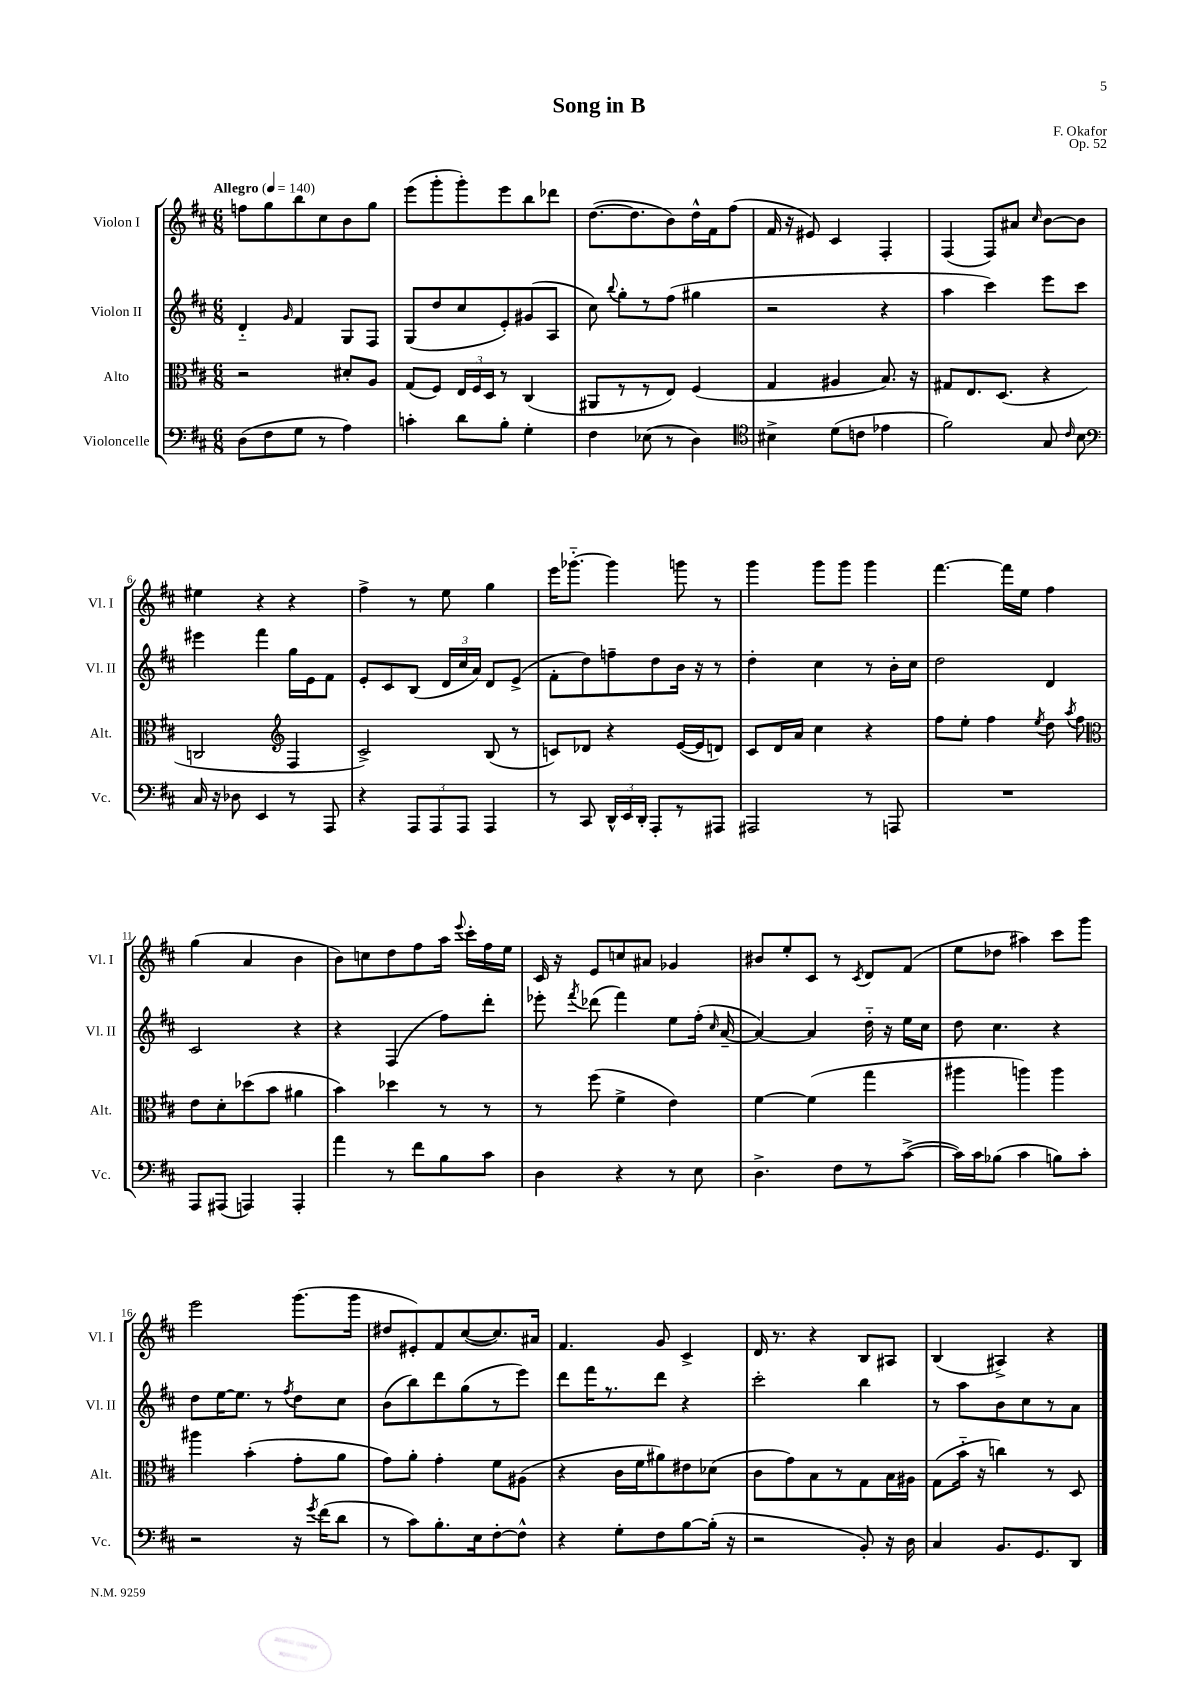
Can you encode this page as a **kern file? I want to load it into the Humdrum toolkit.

**kern	**kern	**kern	**kern
*staff4	*staff3	*staff2	*staff1
*clefF4	*clefC3	*clefG2	*clefG2
*k[f#c#]	*k[f#c#]	*k[f#c#]	*k[f#c#]
*M6/8	*M6/8	*M6/8	*M6/8
*MM140	*MM140	*MM140	*MM140
(8D	2r	4d'~	8ff
8F#	.	.	8gg
.	.	16qqg	.
8G	.	4f#	8bb
8r	.	.	8cc#
4A)	8d#'	8G	8b
.	8A	8F#	8gg
=	=	=	=
4c'	(8G	(8G	(8eee
.	8F#)	8dd	8ggg'
8d	24E	8cc#	8ggg')
.	24F#	.	.
.	24D	.	.
8B'	8r	8e')	8eee
4G'	(4C#	(8g#	8bb
.	.	8A	8ddd-
=	=	=	=
4F#	8AA#	8cc#)	([8.dd
.	.	8qqbb	.
.	8r	8gg'	.
.	.	.	8.dd]
(8E-	8r	8r	.
8r	8E)	(8ff#	8b)
4D)	(4F#	4gg#	16dd^^
.	.	.	16f#
.	.	.	(8ff#
=	=	=	=
*clefC4	*	*	*
4B#^	4G	2r	16f#
.	.	.	16r
.	.	.	8e#)
(8d	4A#	.	4c#
8c	.	.	.
4e-	8.B)	4r	4F#'
.	16r	.	.
=	=	=	=
2f#)	8G#	4aa	(4F#
.	8.E	.	.
.	.	4ccc#)	8F#)
.	(8.D	.	.
.	.	.	8a#
.	.	.	16qqcc#
8G	4r	8eee	[8b
16qqc#	.	.	.
8B	.	8ccc#	8b]
=	=	=	=
*clefF4	*	*	*
16C#	2C	4eee#	4ee#
16r	.	.	.
8D-	.	.	.
4EE	.	4fff#	4r
*	*clefG2	*	*
8r	4F#	16gg	4r
.	.	16e	.
8AAA	.	8f#	.
=	=	=	=
4r	2c#^)	8e'	4ff#^
.	.	8c#	.
12AAA	.	(8B	8r
12AAA	.	.	.
.	.	24d	8ee
12AAA	.	24cc#	.
.	.	24a)	.
4AAA	(8B	8d	4gg
.	8r	(8e^	.
=	=	=	=
8r	8c)	8f#'	16eee
.	.	.	[8.ggg-'~
8CC#	8d-	8dd)	.
24DD^^	4r	8ff~	4ggg-]
24EE	.	.	.
24DD'	.	.	.
8AAA'	.	8dd	.
8r	([16e	16b	8ggg
.	16e]	16r	.
8AAA#	8d)	8r	8r
=	=	=	=
2AAA#	8c#	4dd'	4ggg
.	16d	.	.
.	16a	.	.
.	4cc#	4cc#	8ggg
.	.	.	8ggg
8r	4r	8r	4ggg
8AAA	.	16b'	.
.	.	16cc#	.
=	=	=	=
2.r	8ff#	2dd	[4.fff#
.	8ee'	.	.
.	4ff#	.	.
.	.	.	16fff#]
.	.	.	16ee
.	8qee	.	.
.	8dd	4d	4ff#
.	8qaa	.	.
.	8ff#	.	.
=	=	=	=
*	*clefC3	*	*
8AAA	8e	2c#	(4gg
(8AAA#	8d'	.	.
4AAA)	(8dd-	.	4a
.	8b	.	.
4AAA'	4a#	4r	4b
=	=	=	=
4a	4b)	4r	8b)
.	.	.	8cc
8r	4dd-	(4F#	8dd
8f#	.	.	8ff#
8B	8r	8ff#)	16aa
.	.	.	8qqeee
.	.	.	16ccc#'
8c#	8r	8ddd'	16ff#
.	.	.	16ee
=	=	=	=
4D	8r	8eee-'	16c#
.	.	.	16r
.	.	8qfff#	.
.	(8ff#	(8ddd-	8e
4r	4f#^	4fff#)	8cc
.	.	.	8a#
8r	4e)	8ee	4g-
8E	.	(16ff#'	.
.	.	16qqcc#	.
.	.	[16a~	.
=	=	=	=
4.D^	[4f#	4a_)	8b#
.	.	.	8ee'
.	(4f#]	4a]	8c#
8F#	.	.	8r
.	.	.	8qc#
8r	4gg	16dd'~	8d
.	.	16r	.
([8c#^	.	16ee	(8f#
.	.	16cc#	.
=	=	=	=
16c#])	4aa#	8dd	8ee
16c#	.	.	.
(8B-	.	4.cc#	8dd-
4c#	4aa)	.	4aa#)
8B)	4aa	4r	8ccc#
8c#'	.	.	8ggg
=	=	=	=
2r	4aa#	8dd	2eee
.	.	[16ee	.
.	.	8.ee]	.
.	(4b'	.	.
.	.	8r	.
.	.	8qff#	.
16r	8g'	8dd	(8.ggg
8qg	.	.	.
(16f#	.	.	.
8d	8a	8cc#	.
.	.	.	16ggg
=	=	=	=
8r	8g)	(8b	8dd#
8c#)	8a'	8bb)	8e#')
8.B'	4g'	8ddd	8f#
.	.	(8gg	([8cc#
16E	.	.	.
[8F#'	8f#	8r	8.cc#])
8F#^^]	(8A#	8eee)	.
.	.	.	16a#
=	=	=	=
4r	4r	8ddd	4.f#
.	.	16fff#	.
.	.	8.r	.
8G'	16c#	.	.
.	16f#	.	.
8F#	8a#)	8ddd	8g
[8B	8e#	4r	4c#^
(16B']	(8d-	.	.
16r	.	.	.
=	=	=	=
2r	8c#	2ccc#'	16d
.	.	.	8.r
.	8g)	.	.
.	8B	.	4r
.	8r	.	.
8BB')	8G	4bb	8B
16r	16B	.	8A#
16D	16A#	.	.
=	=	=	=
4C#	(8G	8r	(4B
.	16b'~	8aa	.
.	16r	.	.
8.BB	4cc)	8b	4A#^)
.	.	8cc#	.
8.GG	.	.	.
.	8r	8r	4r
8DD	8D	8a	.
==	==	==	==
*-	*-	*-	*-
